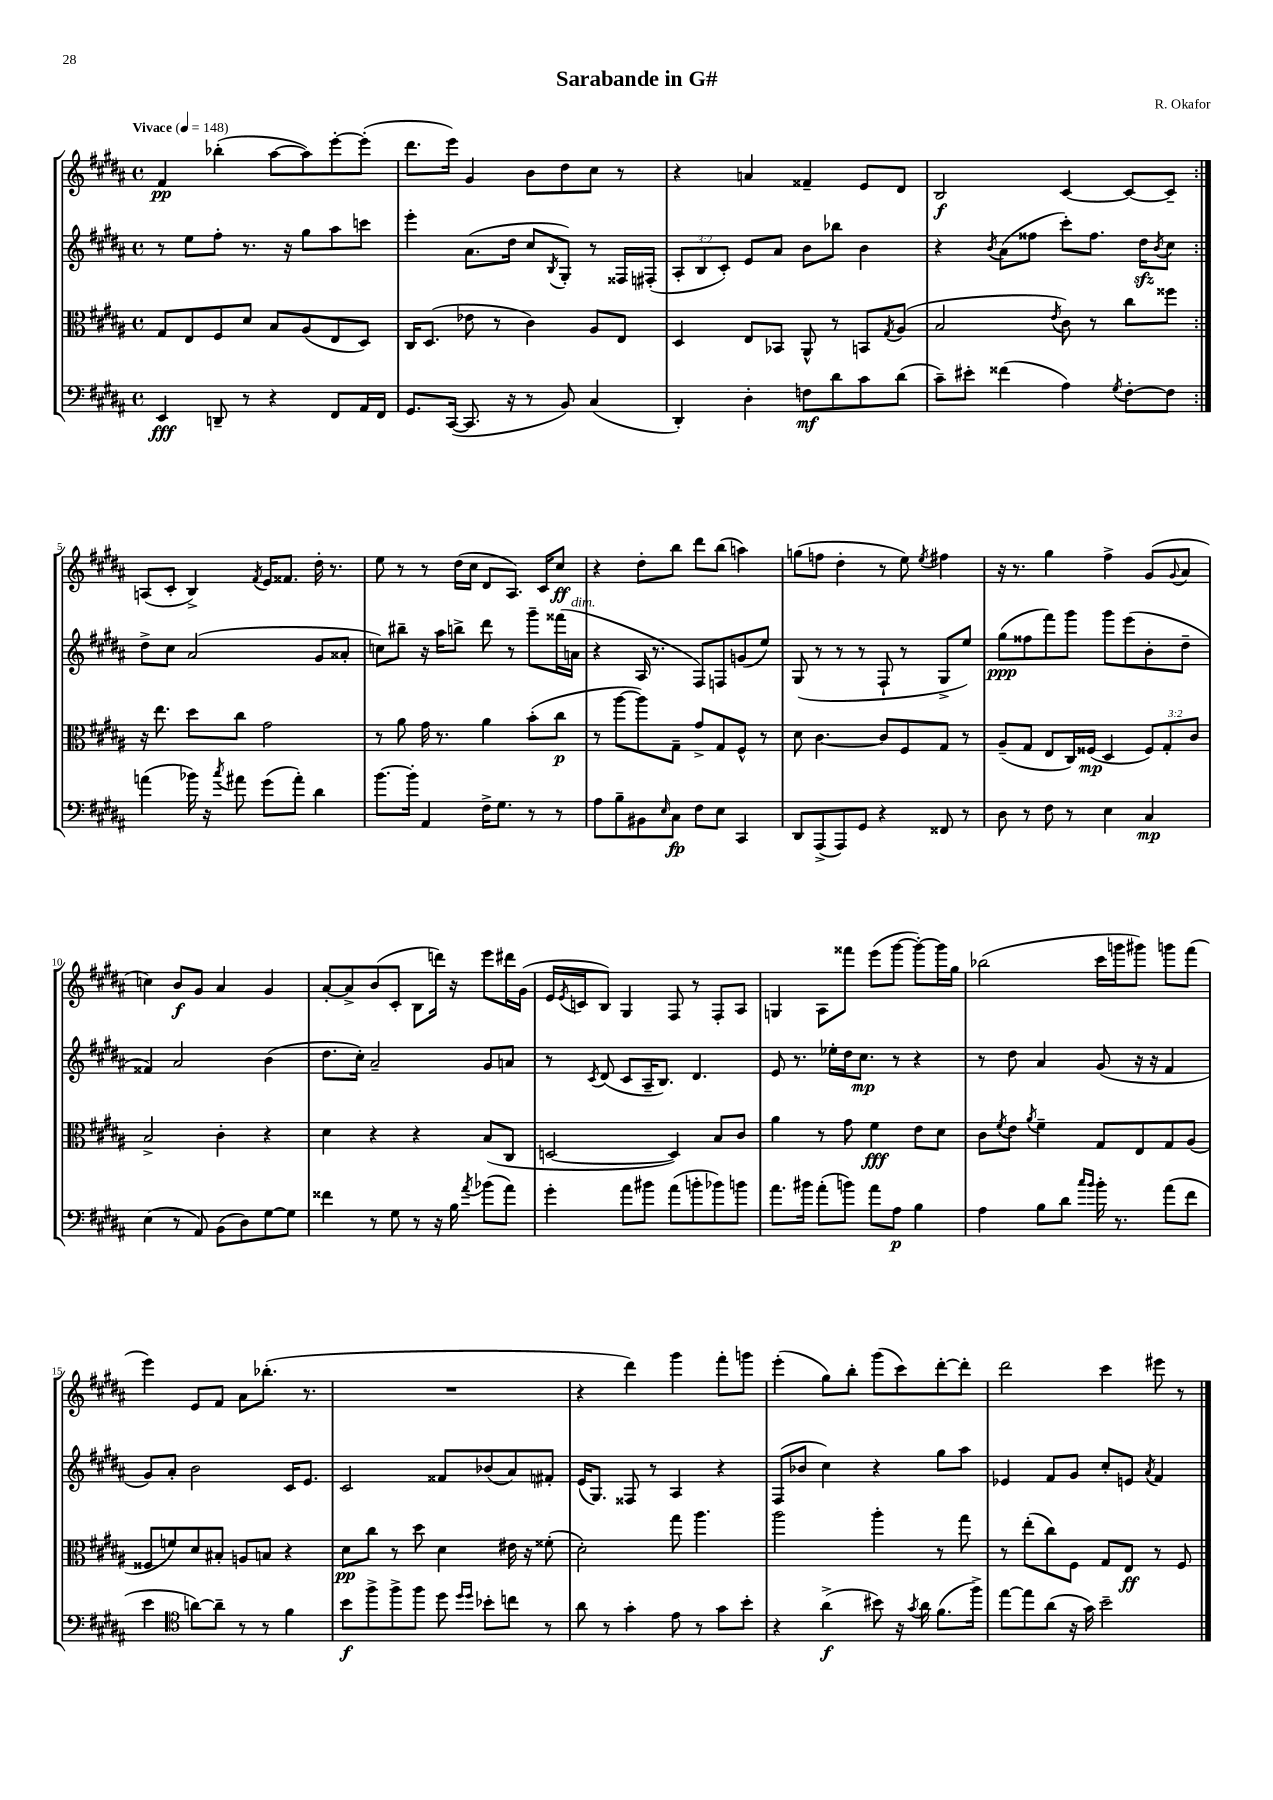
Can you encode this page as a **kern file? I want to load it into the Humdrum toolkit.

**kern	**dynam	**kern	**dynam	**kern	**dynam	**kern	**dynam
*part4	*part4	*part3	*part3	*part2	*part2	*part1	*part1
*staff4	*staff4	*staff3	*staff3	*staff2	*staff2	*staff1	*staff1
*clefF4	*	*clefC3	*	*clefG2	*	*clefG2	*
*k[f#c#g#d#a#]	*	*k[f#c#g#d#a#]	*	*k[f#c#g#d#a#]	*	*k[f#c#g#d#a#]	*
*M4/4	*	*M4/4	*	*M4/4	*	*M4/4	*
*met(c)	*	*met(c)	*	*met(c)	*	*met(c)	*
*MM148	*	*MM148	*	*MM148	*	*MM148	*
=1	=1	=1	=1	=1	=1	=1	=1
!	!	!	!	!	!	!LO:TX:a:B:t=Vivace	!
4EE/	fff	8G#/L	.	8r	.	4f#/	pp
.	.	8E/	.	8ee\L	.	.	.
8DDn~/	.	8F#/	.	8ff#'\J	.	(4bb-X'\	.
8r	.	8d#/J	.	8.r	.	.	.
4r	.	8B/L	.	.	.	[8aa#\L	.
.	.	.	.	16r	.	.	.
.	.	(8A#/	.	8gg#\L	.	8aa#\])	.
8FF#/L	.	8E/	.	8aa#\	.	[8eee'\	.
16AA#/L	.	8D#/J)	.	8cccn\J	.	(8eee'\J]	.
16FF#/JJ	.	.	.	.	.	.	.
=2	=2	=2	=2	=2	=2	=2	=2
8.GG#/L	.	16C#/KL	.	4eee'\	.	8.ddd#\L	.
.	.	(8.D#/J	.	.	.	.	.
([16CC#/Jk	.	.	.	.	.	16eee\Jk)	.
8.CC#/]	.	8e-X\	.	(8.a#\L	.	4g#/	.
.	.	8r	.	.	.	.	.
16r	.	.	.	16dd#\Jk	.	.	.
8r	.	4c#\)	.	8cc#/L	.	8b\L	.
.	.	.	.	8qB/	.	.	.
8BB/)	.	.	.	8G#'/J)	.	8dd#\	.
(4C#/	.	8A#/L	.	8r	.	8cc#\J	.
.	.	8E/J	.	16F##X/LL	.	8r	.
.	.	.	.	(16F#X'/JJ	.	.	.
=3	=3	=3	=3	=3	=3	=3	=3
4DD#'/)	.	4D#/	.	12A#'/L	.	4r	.
.	.	.	.	12B/	.	.	.
.	.	.	.	12c#'/J)	.	.	.
4D#'\	.	8E/L	.	8e/L	.	4an/	.
.	.	8BB-X/J	.	8a#/J	.	.	.
8Fn\L	mf	8AA#^^/	.	8b\L	.	4f##X~/	.
8d#\	.	8r	.	8bb-X\J	.	.	.
8c#\	.	8BBn/L	.	4b\	.	8e/L	.
.	.	8qG#/	.	.	.	.	.
(8d#\J	.	(8A#/J	.	.	.	8d#/J	.
=4	=4	=4	=4	=4	=4	=4	=4
8c#~\L)	.	2B/	.	4r	.	2B/	f
8e#X'\J	.	.	.	.	.	.	.
.	.	.	.	8qb/	.	.	.
(4f##X\	.	.	.	(8a#\L	.	.	.
.	.	.	.	8ff##X\J	.	.	.
.	.	8qe/	.	.	.	.	.
4A#\)	.	8c#\)	.	8ccc#'\L)	.	[4c#/	.
.	.	8r	.	8.ff##\J	.	.	.
8qG#/	.	.	.	.	.	.	.
[8F#'\L	.	8cc#\L	.	.	.	8c#/L_	.
.	.	.	.	16dd#zz\KL	.	.	.
.	.	.	.	8qb/	.	.	.
8F#\J]	.	8ff##X\J	.	8cc#\J	.	8c#~/J]	.
!!LO:LB:g=z
=5:|!	=5:|!	=5:|!	=5:|!	=5:|!	=5:|!	=5:|!	=5:|!
(4an\	.	16r	.	8dd#^\L	.	(8An/L	.
.	.	8.ee\	.	.	.	.	.
.	.	.	.	8cc#\J	.	8c#'/J	.
16b-X\)	.	8dd#\L	.	(2a#/	.	4B^/)	.
16r	.	.	.	.	.	.	.
8qcc#/	.	.	.	.	.	.	.
8a#X\	.	8cc#\J	.	.	.	.	.
.	.	.	.	.	.	8qf#/	.
(8g#\L	.	2g#\	.	.	.	16e/KL	.
.	.	.	.	.	.	8.f##X/J	.
8a#'\J)	.	.	.	.	.	.	.
4d#\	.	.	.	8g#/L	.	16dd#'\	.
.	.	.	.	.	.	8.r	.
.	.	.	.	8a##X'/J	.	.	.
=6	=6	=6	=6	=6	=6	=6	=6
[8.b\L	.	8r	.	8ccn\L)	.	8ee\	.
.	.	8a#\	.	8bb#X~\J	.	8r	.
16b'\Jk]	.	.	.	.	.	.	.
4AA#/	.	16g#\	.	16r	.	8r	.
.	.	8.r	.	16aa#\KL	.	.	.
.	.	.	.	8bbn^\J	.	(16dd#\LL	.
.	.	.	.	.	.	16cc#\JJ	.
16F#^\KL	.	4a#\	.	8ddd#\	.	8d#/L	.
8.G#\J	.	.	.	.	.	.	.
.	.	.	.	8r	.	8.A#/J)	.
8r	.	(8b'\L	.	8ggg#~\L	.	.	.
.	.	.	.	.	.	16c#/KL	.
8r	.	8cc#\J	p	(16fff##X\L	.	8cc#/J	ff
!	!	!	!	!LO:TX:a:i:t=dim.	!	!	!
.	.	.	.	16an\JJ	.	.	.
=7	=7	=7	=7	=7	=7	=7	=7
8A#\L	.	8r	.	4r	.	4r	.
8B~\	.	[8aa#\L	.	.	.	.	.
8BB#X\	.	8aa#\])	.	16A#/	.	8dd#'\L	.
.	.	.	.	8.r	.	.	.
16qqE/	.	.	.	.	.	.	.
8C#\J	fp	8G#~\J	.	.	.	8bb\J	.
8F#\L	.	8g#^/L	.	8F#/L)	.	8ddd#\L	.
8E\J	.	8G#/	.	8Fn/	.	(8bb\J	.
4CC#/	.	8F#^^/J	.	(8gn/	.	4aan\)	.
.	.	8r	.	8ee/J)	.	.	.
=8	=8	=8	=8	=8	=8	=8	=8
8DD#/L	.	8d#\	.	(8G#/	.	(8ggn\L	.
(8AAA#^/	.	[4.c#\	.	8r	.	8ffn\J	.
8AAA#/)	.	.	.	8r	.	4dd#'\	.
8GG#/J	.	.	.	8r	.	.	.
4r	.	8c#/L]	.	8F#`/	.	8r	.
.	.	8F#/	.	8r	.	8ee\)	.
.	.	.	.	.	.	8qee/	.
8FF##X/	.	8G#/J	.	8G#^/L	.	4ff#X\	.
8r	.	8r	.	8ee/J)	.	.	.
=9	=9	=9	=9	=9	=9	=9	=9
8D#\	.	(8A#~/L	.	(8gg#\L	ppp	16r	.
.	.	.	.	.	.	8.r	.
8r	.	8G#/J	.	8ff##X\	.	.	.
8F#\	.	8E/L	.	8fff#\)	.	4gg#\	.
8r	.	16C#/L)	.	8ggg#\J	.	.	.
.	.	(16F##X/JJ	mp	.	.	.	.
4E\	.	4D#/	.	8ggg#\L	.	4ff#^\	.
.	.	.	.	(8eee\	.	.	.
4C#/	mp	12F##/L)	.	8b'\	.	(8g#/L	.
.	.	12G#'/	.	.	.	.	.
.	.	.	.	.	.	8qqg#/	.
.	.	.	.	8dd#~\J	.	8a#/J	.
.	.	12c#/J	.	.	.	.	.
!!LO:LB:g=z
=10	=10	=10	=10	=10	=10	=10	=10
(4E\	.	2B^/	.	4f##X/)	.	4ccn\)	.
8r	.	.	.	2a#/	.	8b/L	f
8AA#/)	.	.	.	.	.	8g#/J	.
(8BB\L	.	4c#'\	.	.	.	4a#/	.
8D#\)	.	.	.	.	.	.	.
[8G#\	.	4r	.	(4b\	.	4g#/	.
8G#\J]	.	.	.	.	.	.	.
=11	=11	=11	=11	=11	=11	=11	=11
4f##X\	.	4d#\	.	8.dd#\L	.	[8a#'/L	.
.	.	.	.	.	.	8a#^/]	.
.	.	.	.	16cc#'\Jk)	.	.	.
8r	.	4r	.	2a#~/	.	(8b/	.
8G#\	.	.	.	.	.	8c#'/J	.
8r	.	4r	.	.	.	8B\L	.
16r	.	.	.	.	.	16dddn\Jk)	.
16B\	.	.	.	.	.	16r	.
8qa#/	.	.	.	.	.	.	.
(8b-X\L	.	(8B/L	.	8g#/L	.	8eee\L	.
8a#\J)	.	8C#/J	.	8an/J	.	16ddd#X\L	.
.	.	.	.	.	.	(16g#\JJ	.
=12	=12	=12	=12	=12	=12	=12	=12
4g#'\	.	[2Dn/	.	8r	.	16e/LL	.
.	.	.	.	.	.	8qe/	.
.	.	.	.	.	.	16cn/J	.
.	.	.	.	8qc#/	.	.	.
.	.	.	.	(8d#/	.	8B/J)	.
8a#\L	.	.	.	8c#/L	.	4G#/	.
8b#X\J	.	.	.	16A#~/K	.	.	.
.	.	.	.	8.B/J)	.	.	.
(8a#\L	.	4D/])	.	.	.	8F#/	.
8bn'\	.	.	.	4.d#/	.	8r	.
8b-X\)	.	8B/L	.	.	.	8F#'/L	.
8bn\J	.	8c#/J	.	.	.	8A#/J	.
=13	=13	=13	=13	=13	=13	=13	=13
8.a#\L	.	4a#\	.	8e/	.	4Gn/	.
.	.	.	.	8.r	.	.	.
16b#X\Jk	.	.	.	.	.	.	.
(8a#'\L	.	8r	.	.	.	8A#\L	.
.	.	.	.	16ee-X'\LL	.	.	.
8bn\J)	.	8g#\	.	16dd#\J	.	8fff##X\J	.
.	.	.	.	8.cc#\J	mp	.	.
8a#\L	.	4f#\	fff	.	.	(8eee\L	.
8A#\J	p	.	.	8r	.	[8ggg#\J	.
4B\	.	8e\L	.	4r	.	8ggg#'\L_)	.
.	.	8d#\J	.	.	.	16ggg#\L]	.
.	.	.	.	.	.	16gg#\JJ	.
=14	=14	=14	=14	=14	=14	=14	=14
4A#\	.	8c#\L	.	8r	.	(2bb-X\	.
.	.	8qf#/	.	.	.	.	.
.	.	8e\J	.	8dd#\	.	.	.
.	.	8qa#/	.	.	.	.	.
8B\L	.	4f#~\	.	4a#/	.	.	.
8d#\J	.	.	.	.	.	.	.
16qqcc#/LL	.	.	.	.	.	.	.
16qqb/JJ	.	.	.	.	.	.	.
16b'\	.	8G#/L	.	(8g#/	.	16ccc#\LL	.
8.r	.	.	.	.	.	16gggn\J	.
.	.	8E/	.	16r	.	8ggg#X\J)	.
.	.	.	.	16r	.	.	.
(8a#\L	.	8G#/	.	4f#/	.	8gggn\L	.
8f#\J	.	(8A#/J	.	.	.	(8fff#\J	.
!!LO:LB:g=z
=15	=15	=15	=15	=15	=15	=15	=15
4e\	.	8F##X/L	.	8g#/L)	.	4eee\)	.
.	.	8fn/)	.	8a#'/J	.	.	.
*clefC4	*	*	*	*	*	*	*
[8an\L)	.	8d#/	.	2b\	.	8e/L	.
8a~\J]	.	8B#X'/J	.	.	.	8f#/J	.
8r	.	8An/L	.	.	.	8a#\L	.
8r	.	8Bn/J	.	.	.	(8.bb-X'\J	.
4f#\	.	4r	.	16c#/KL	.	.	.
.	.	.	.	8.e/J	.	8.r	.
=16	=16	=16	=16	=16	=16	=16	=16
8b\L	f	8d#\L	pp	2c#/	.	1r	.
8ff#^\	.	8cc#\J	.	.	.	.	.
8ff#^\	.	8r	.	.	.	.	.
8ff#\J	.	8dd#\	.	.	.	.	.
8dd#\	.	4d#\	.	8f##X/L	.	.	.
16qqdd#/LL	.	.	.	.	.	.	.
16qqdd#/JJ	.	.	.	.	.	.	.
8b-X'\L	.	.	.	(8b-X/	.	.	.
8ccn\J	.	16e#X\	.	8a#/)	.	.	.
.	.	16r	.	.	.	.	.
8r	.	(8f##X'\	.	8f#X'/J	.	.	.
=17	=17	=17	=17	=17	=17	=17	=17
8a#\	.	2d#'\)	.	(16e/KL	.	4r	.
.	.	.	.	8.G#/J)	.	.	.
8r	.	.	.	.	.	.	.
4g#'\	.	.	.	8F##X/	.	4ddd#\)	.
.	.	.	.	8r	.	.	.
8e\	.	8gg#\	.	4A#/	.	4ggg#\	.
8r	.	4.aa#\	.	.	.	.	.
8g#\L	.	.	.	4r	.	8fff#'\L	.
8b'\J	.	.	.	.	.	8gggn\J	.
=18	=18	=18	=18	=18	=18	=18	=18
4r	.	2aa#\	.	(8F#/L	.	(4eee'\	.
.	.	.	.	8b-X/J	.	.	.
(4a#^\	f	.	.	4cc#\)	.	8gg#\L)	.
.	.	.	.	.	.	8bb'\J	.
8b#X\)	.	4aa#'\	.	4r	.	(8ggg#\L	.
16r	.	.	.	.	.	8ccc#\)	.
8qg#/	.	.	.	.	.	.	.
16a#\	.	.	.	.	.	.	.
(8.f#\L	.	8r	.	8gg#\L	.	[8ddd#'\	.
.	.	8gg#\	.	8aa#\J	.	8ddd#'\J]	.
16ff#^\Jk)	.	.	.	.	.	.	.
=19	=19	=19	=19	=19	=19	=19	=19
[8ee\L	.	8r	.	4e-X/	.	2ddd#\	.
8ee\]	.	(8ee'\L	.	.	.	.	.
(8a#\J	.	8cc#\)	.	8f#/L	.	.	.
16r	.	8F#\J	.	8g#/J	.	.	.
16g#\)	.	.	.	.	.	.	.
2b~\	.	8G#/L	.	8cc#'/L	.	4ccc#\	.
.	.	8E/J	ff	8en/J	.	.	.
.	.	.	.	8qa#/	.	.	.
.	.	8r	.	4f#/	.	8eee#X\	.
.	.	8F#/	.	.	.	8r	.
==	==	==	==	==	==	==	==
*-	*-	*-	*-	*-	*-	*-	*-
